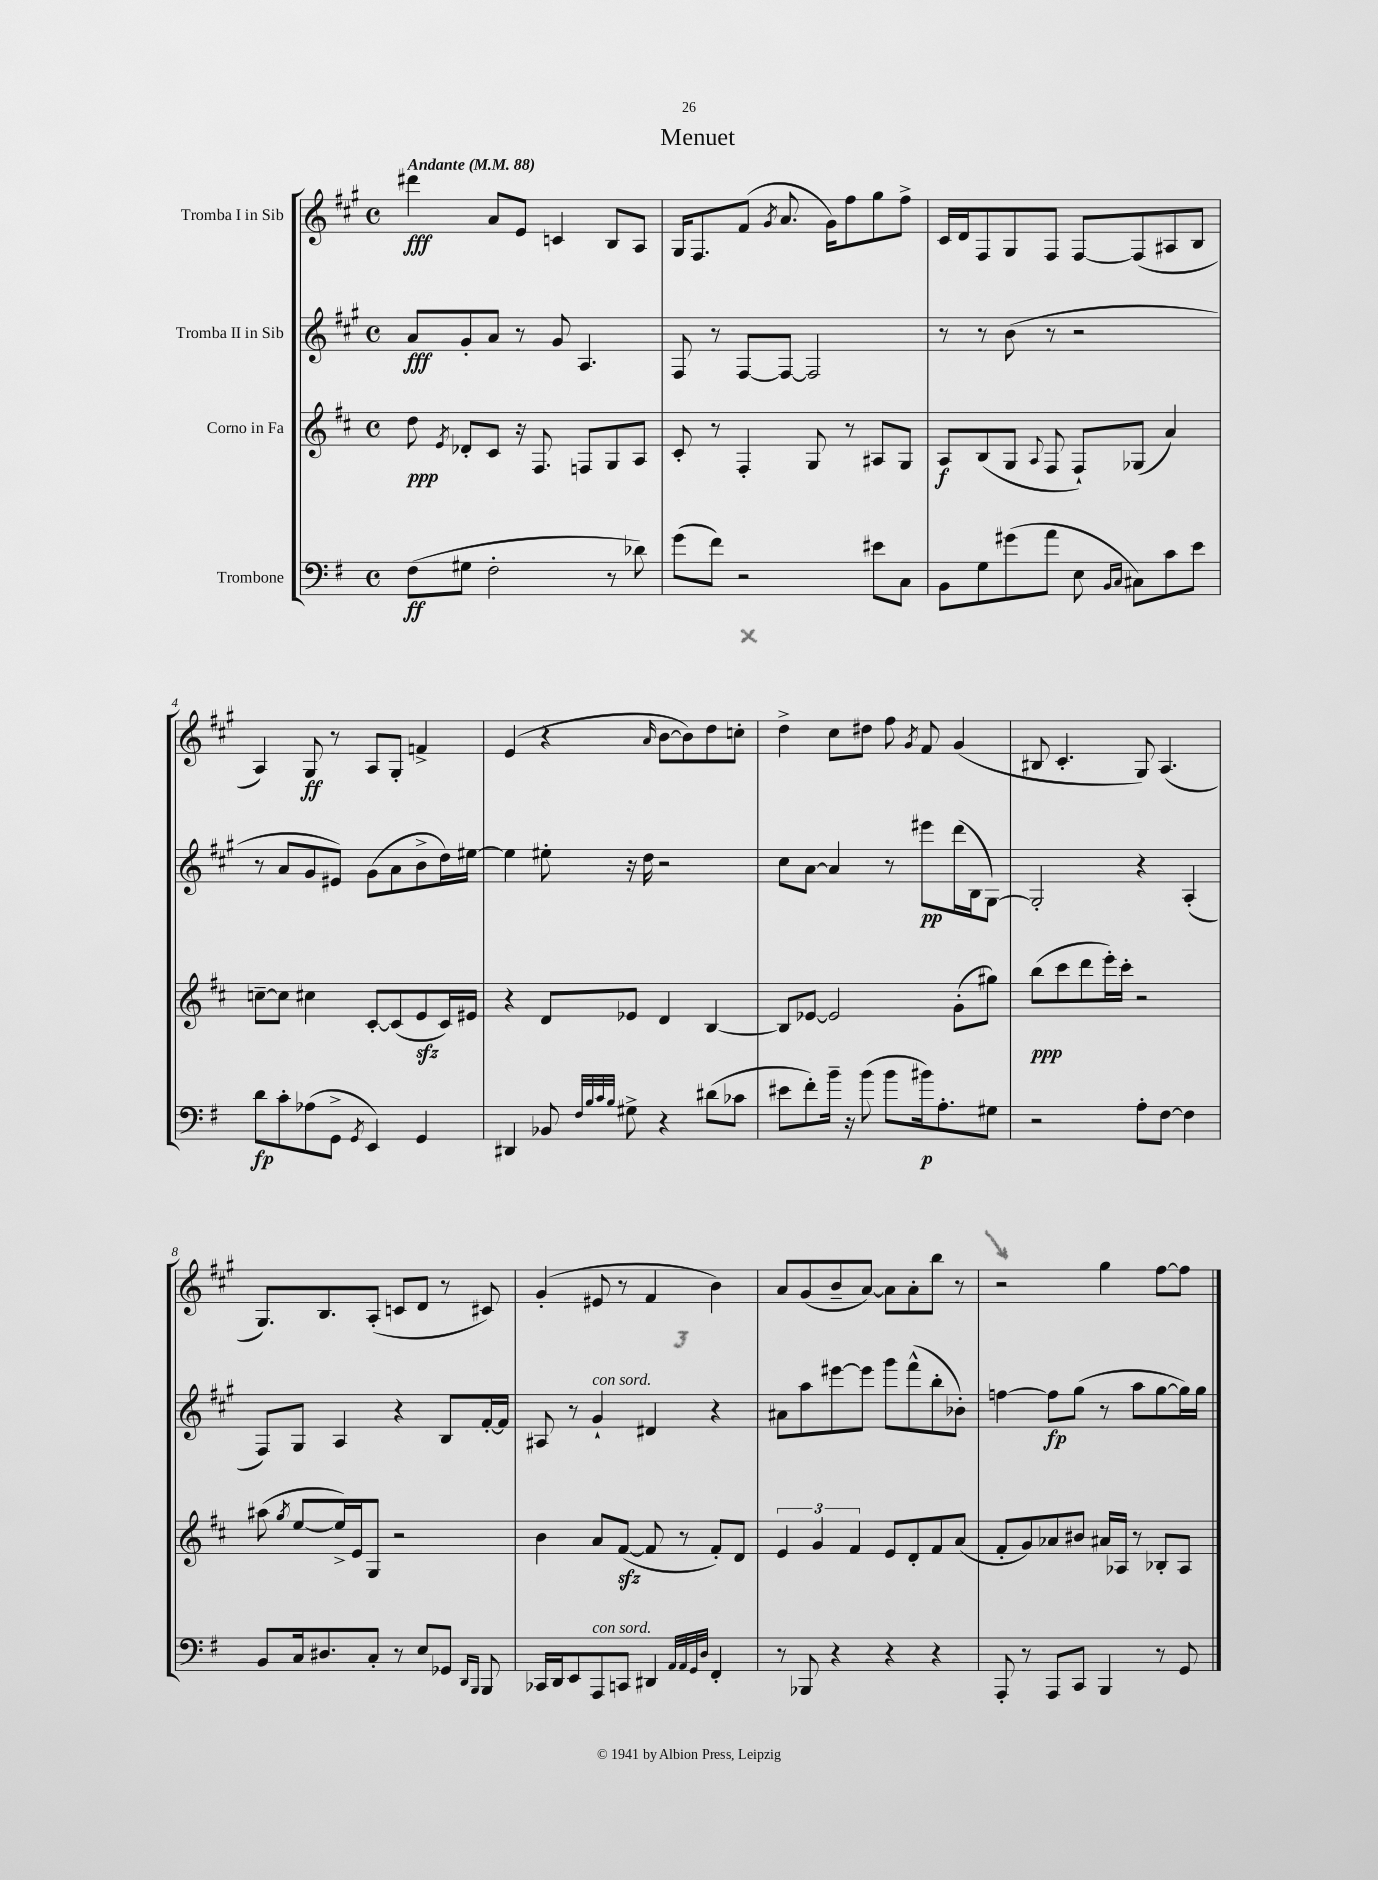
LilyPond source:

\header { title = "Menuet" }
<<
\new StaffGroup <<
\new Staff = "s0" \with { instrumentName = "Tromba I in Sib" } {
    \clef treble \key a \major \defaultTimeSignature \time 4/4 \tempo "Andante" 4 = 88
    \autoBeamOff dis'''4\fff a'8[ e'8] c'4 b8[ a8] |
    gis16[ fis8. fis'8]( \acciaccatura { gis'8 } a'8. gis'16[) fis''8 gis''8 fis''8]-> |
    cis'16[ d'16 fis8 gis8 fis8] fis8[~ fis8( ais8 b8] |
    a4) gis8\ff r8 a8[ gis8]-. f'4-> |
    e'4( r4 \grace { a'16 } b'8[~ b'8) d''8 c''8]-. |
    d''4-> cis''8[ dis''8] fis''8 \acciaccatura { gis'8 } fis'8 gis'4( |
    bis8 cis'4.-. gis8) a4.( |
    gis8.[) b8. a8]-.( c'8[ d'8] r8 cis'8) |
    gis'4-.( eis'8 r8 fis'4 b'4) |
    a'8[ gis'8( b'8-- a'8]~) a'8[ a'8-. b''8] r8 |
    r2 gis''4 fis''8[~ fis''8] \bar "|." |
}
\new Staff = "s1" \with { instrumentName = "Tromba II in Sib" } {
    \clef treble \key a \major \defaultTimeSignature \time 4/4
    \autoBeamOff a'8[\fff gis'8-. a'8] r8 gis'8 a4. |
    fis8 r8 fis8[~ fis8]~ fis2 |
    r8 r8 b'8( r8 r2 |
    r8 a'8[ gis'8 eis'8]) gis'8[( a'8 b'8-> d''16) eis''16]~ |
    eis''4 eis''8-. r16 d''16 r2 |
    cis''8[ a'8]~ a'4 r8 eis'''8[\pp d'''16( b16 gis8]~) |
    gis2-. r4 a4-.( |
    fis8[) gis8] a4 r4 b8[ fis'16~-. fis'16] |
    ais8 r8 gis'4-!^\markup { \italic "con sord." } dis'4 r4 |
    ais'8[ a''8 eis'''8~ eis'''8] gis'''8[ fis'''8-^( b''8-. bes'8]-.) |
    f''4~ f''8[\fp gis''8]( r8 a''8[ gis''8~ gis''16) gis''16] \bar "|." |
}
\new Staff = "s2" \with { instrumentName = "Corno in Fa" } {
    \clef treble \key d \major \defaultTimeSignature \time 4/4
    \autoBeamOff d''8\ppp \acciaccatura { e'8 } des'8[-. cis'8] r16 fis8. f8[ g8 a8] |
    cis'8-. r8 fis4-. g8 r8 ais8[ g8] |
    a8[\f b8( g8] \appoggiatura { a8 } fis8 fis8[-!) ges8]( a'4) |
    c''8[~-- c''8] cis''4 cis'8[~-. cis'8( e'8\sfz cis'16) eis'16] |
    r4 d'8[ ees'8] d'4 b4~ |
    b8[ ees'8]~ ees'2 g'8[-.( gis''8]) |
    b''8[\ppp( cis'''8 d'''8 e'''16-.) cis'''16]-. r2 |
    ais''8( \acciaccatura { g''8 } e''8[~ e''16->) e'16 g8] r2 |
    b'4 a'8[ fis'8]~\sfz( fis'8 r8 fis'8[-.) d'8] |
    \tuplet 3/2 { e'4 g'4 fis'4 } e'8[ d'8-. fis'8 a'8]( |
    fis'8[-. g'8) aes'8 bis'8] ais'16[ aes16] r8 bes8[-. aes8] \bar "|." |
}
\new Staff = "s3" \with { instrumentName = "Trombone" } {
    \clef bass \key g \major \defaultTimeSignature \time 4/4
    \autoBeamOff fis8[\ff( gis8] fis2-. r8 des'8) |
    g'8[( fis'8]) r2 eis'8[ c8] |
    b,8[ g8 gis'8( a'8] e8 \grace { b,16[ c16] } cis8[) c'8 e'8] |
    d'8[\fp c'8-. aes8( g,8]-> \acciaccatura { g,8 } e,4) g,4 |
    dis,4 bes,8 \grace { fis32[ b32 c'32 b32] } gis8-> r4 dis'8[( ces'8] |
    eis'8[ fis'8-.) b'16]-- r16 b'8( b'8[ bis'16\p) a8.-. gis8] |
    r2 a8[-. fis8]~ fis4 |
    b,8[ c16 dis8. c8]-. r8 e8[ ges,8] \grace { d,16[ b,,16] } b,,8 |
    ces,16[ d,16 e,8 a,,8^\markup { \italic "con sord." } c,8] dis,4 \grace { a,32[ a,32 g,32 d32] } fis,4-. |
    r8 bes,,8 r4 r4 r4 |
    a,,8-. r8 a,,8[ c,8] b,,4 r8 g,8 \bar "|." |
}
>>
>>
